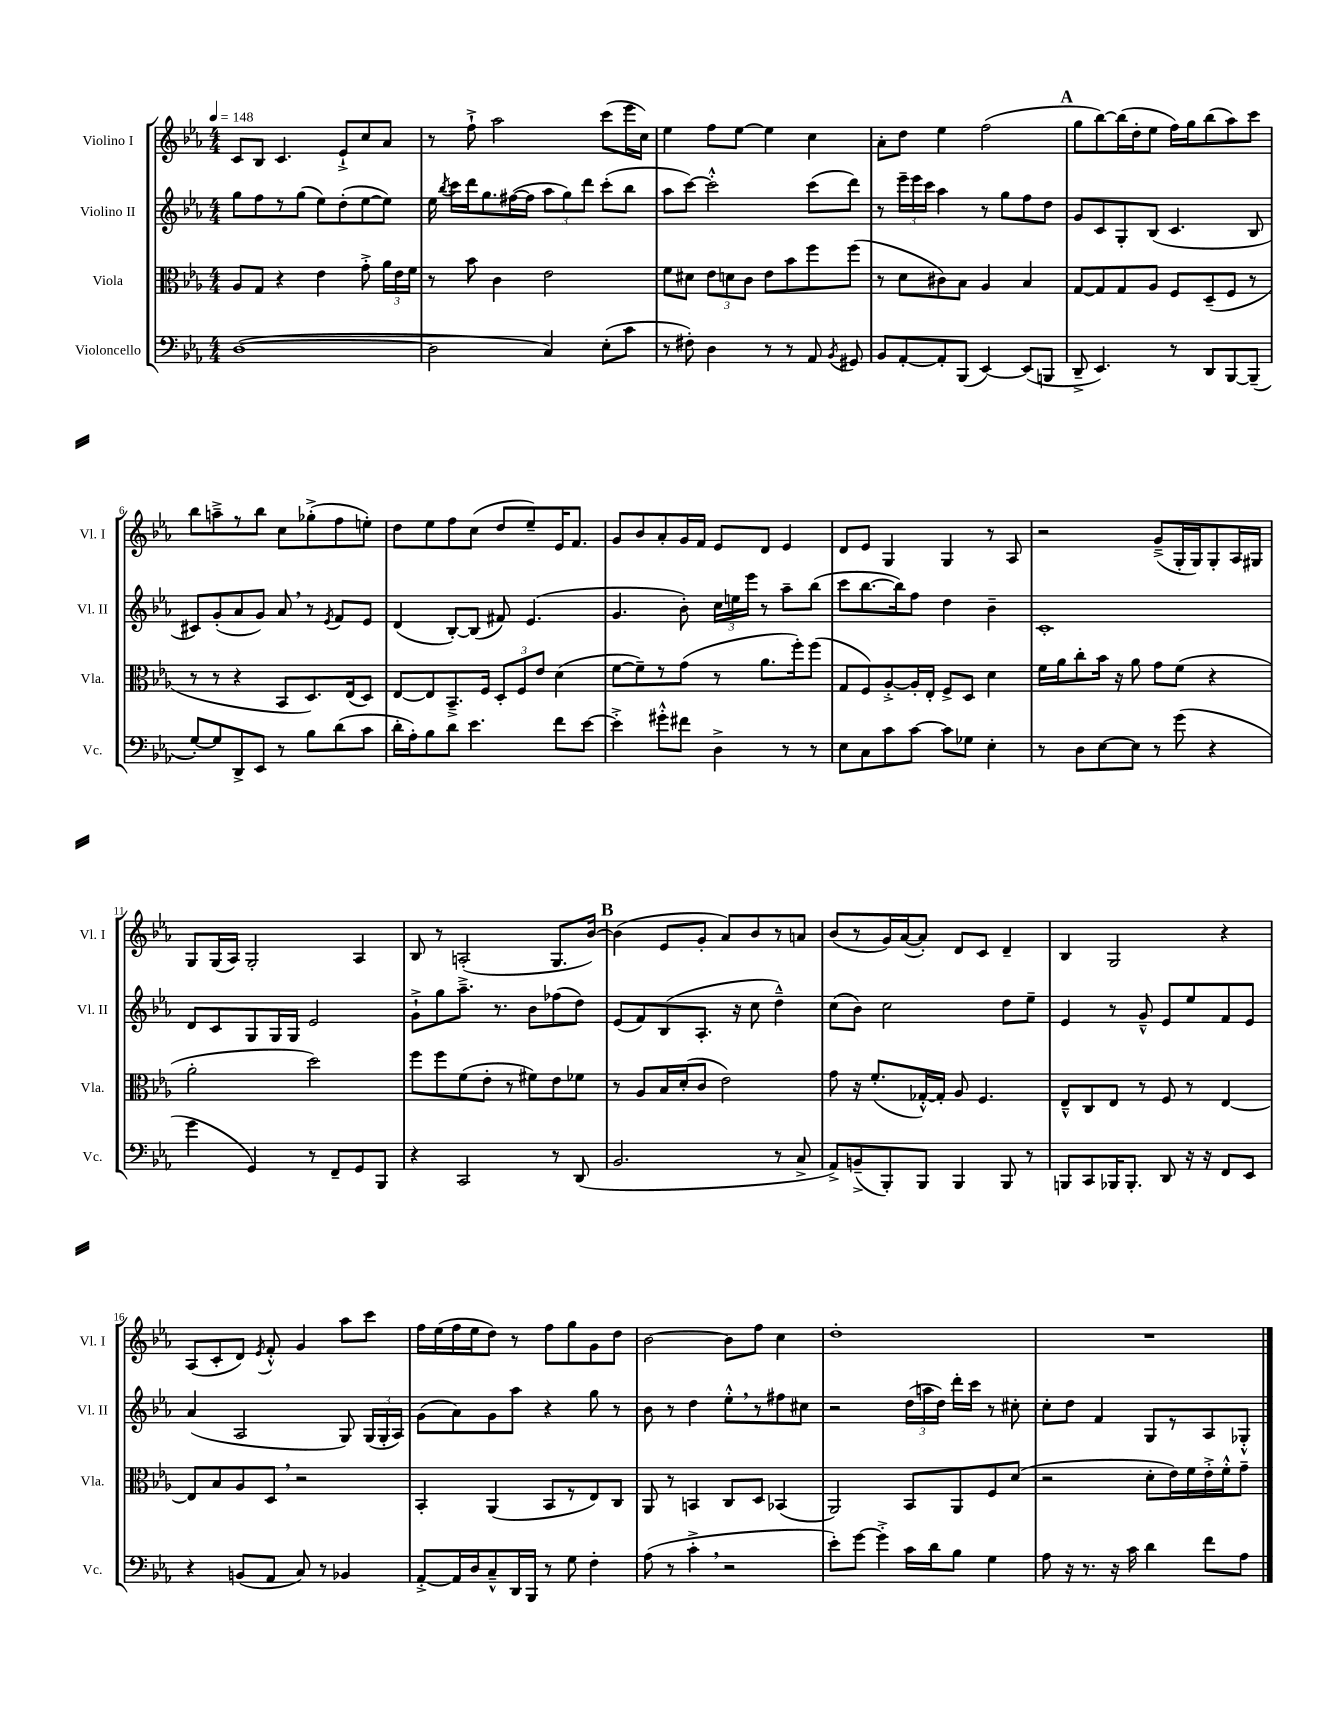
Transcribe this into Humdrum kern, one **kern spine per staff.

**kern	**kern	**kern	**kern
*part4	*part3	*part2	*part1
*staff4	*staff3	*staff2	*staff1
*I"Violoncello	*I"Viola	*I"Violino II	*I"Violino I
*I'Vc.	*I'Vla.	*I'Vl. II	*I'Vl. I
*clefF4	*clefC3	*clefG2	*clefG2
*k[b-e-a-]	*k[b-e-a-]	*k[b-e-a-]	*k[b-e-a-]
*M4/4	*M4/4	*M4/4	*M4/4
*MM148	*MM148	*MM148	*MM148
=1	=1	=1	=1
([1D	8A-/L	8gg\L	8c/L
.	8G/J	8ff\	8B-/J
.	4r	8r	4.c/
.	.	(8gg\J	.
.	4e-\	8ee-\L)	.
.	.	(8dd'\	8e-`^/L
.	8g'^\	[8ee-\	8cc/
.	24a-\LL	8ee-\J])	8a-/J
.	24e-\	.	.
.	24f\JJ	.	.
=2	=2	=2	=2
2D\]	8r	16ee-\	8r
.	.	8qbb-/	.
.	.	16ccc\LL	.
.	8b-\	16ddd\J	8ff`^\
.	.	8.gg\	.
.	4c\	.	2aa-\
.	.	([16ff#X\L	.
.	.	16ff#\JJ]	.
4C/)	2e-\	12aa-\L	.
.	.	12gg\)	.
.	.	12ddd\J	.
(8E-'\L	.	(8ccc'\L	(8ccc\L
8c\J	.	8bb-\J	16eee-\L
.	.	.	16cc\JJ)
=3	=3	=3	=3
8r	8f\L	8aa-\L	4ee-\
8F#X'\)	8d#X\J	[8ccc\J)	.
4D\	12e-\L	2ccc'^^\]	8ff\L
.	12dn\	.	.
.	.	.	[8ee-\J
.	12c\J	.	.
8r	8e-\L	.	4ee-\]
8r	8b-\	.	.
8AA-/	8ff\	(8ccc\L	4cc\
8qBB-/	.	.	.
8GG#X/	(8ff\J	8ddd\J)	.
=4	=4	=4	=4
8BB-/L	8r	8r	8a-'\L
[8AA-'/	8d\L	24eee-~\LL	8dd\J
.	.	24eee-\	.
.	.	24ccc\JJ	.
8AA-'/]	8c#X\)	4aa-\	4ee-\
(8BBB-/J	8B-\J	.	.
[4EE-/)	4A-/	8r	(2ff\
.	.	8gg\L	.
(8EE-/L]	4B-/	8ff\	.
8BBBn/J	.	8dd\J	.
!!LO:REH:place=s1:t=A
=5	=5	=5	=5
8DD~^/	[8G/L	8g/L	8gg\L
4.EE-/)	8G/]	8c/	[8bb-\)
.	8G/	8G'/	(16bb-\L]
.	.	.	16dd'\J
.	8A-/J	(8B-/J	8ee-\J
8r	8F/L	4.c/	16ff\LL)
.	.	.	16gg\J
8DD/L	(8D~/	.	(8bb-\
[8BBB-/	8F/J	.	8aa-\)
(8BBB-~/J]	8r	8B-/	8ccc\J
!!LO:LB:g=z
=6	=6	=6	=6
[8G'/L)	8r	8c#X/L)	8bb-\L
8G/]	8r	(8g'/	8aan~^\
8DD^/	4r	8a-/	8r
8EE-/J	.	8g/J)	8bb-\J
8r	8BB-/L	8a-,/	8cc\L
8B-\L	8.D/)	8r	(8gg-X'^\
.	.	8qe-/	.
(8d\	.	8f/L	8ff\
.	(16E-/k	.	.
8c\J	8D/J)	8e-/J	8een'\J)
=7	=7	=7	=7
16d'\LL	[8E-/L	(4d/	8dd\L
16A-'\J)	.	.	.
8B-\	8E-/]	.	8ee-\
8d\J	8.BB-~^/	[8B-'/L)	8ff\
4.e-\	.	(8B-/J]	(8cc\J
.	16F/Jk	.	.
.	12D'/L	8f#X/)	8dd/L
.	12F/	.	.
.	.	(4.e-/	8ee-~/)
.	12e-/J	.	.
8f\L	(4d\	.	16e-/K
.	.	.	8.f/J
[8e-\J	.	.	.
=8	=8	=8	=8
4e-'^\]	[8f\L	4.g/	8g/L
.	8f~\])	.	8b-/
8g#X'^^\L	8r	.	8a-'/
8f#X\J	(8g\J	8b-'\)	16g/L
.	.	.	16f/JJ
4D^\	8r	24cc\LL	8e-/L
.	.	24een\	.
.	.	24eee-\JJ	.
.	8.a-\L	8r	8d/J
8r	.	8aa-~\L	4e-/
.	16ff'\k)	.	.
8r	(8ff\J	(8bb-\J	.
=9	=9	=9	=9
8E-\L	8G/L	8ccc\L	8d/L
8C\	8F/)	[8.bb-\	8e-/J
8c\	[8A-'^/	.	4G/
.	.	16bb-\k])	.
[8c\J	16A-'/L]	8ff\J	.
.	16E-'/JJ	.	.
8c\L]	8F^/L	4dd\	4G/
8G-X\J	8D/J	.	.
4E-'\	4d\	4b-~\	8r
.	.	.	8A-/
=10	=10	=10	=10
8r	16f\LL	1c'	2r
.	16a-\J	.	.
8D\L	8cc'\	.	.
[8E-\	16b-\Jk	.	.
.	16r	.	.
8E-\J]	8a-\	.	.
8r	8g\L	.	(8g~^/L
(8g\	(8f\J	.	16G'/L
.	.	.	16G/J)
4r	4r	.	8G'/
.	.	.	16A-/L
.	.	.	16G#X/JJ
!!LO:LB:g=z
=11	=11	=11	=11
4g\	2a-'\	8d/L	8G/L
.	.	8c/	(16G/L
.	.	.	16A-/JJ)
4GG/)	.	8G/	2G'/
.	.	16G/L	.
.	.	16G/JJ	.
8r	2dd\)	2e-/	.
8FF~/L	.	.	.
8GG/	.	.	4A-/
8BBB-/J	.	.	.
=12	=12	=12	=12
4r	8ff\L	8g`^\L	8B-/
.	8ff\	8gg\	8r
2CC/	(8f\	8.aa-~^\J	(2An'/
.	8e-'\J	.	.
.	.	8.r	.
.	8r	.	.
.	8f#X\L)	8b-\L	.
8r	8e-\	(8ff-X\	8.G/L
(8DD/	8f-X\J	8dd\J)	.
.	.	.	[16b-/Jk)
!!LO:REH:place=s1:t=B
=13	=13	=13	=13
2.BB-/	8r	(8e-/L	(4b-\]
.	8A-/L	8f/)	.
.	16B-/L	(8B-/	8e-/L
.	(16d'/J	.	.
.	8c/J	8.A-'/J	8g'/J
.	2e-\)	.	8a-/L)
.	.	16r	.
.	.	8cc\	8b-/
8r	.	4dd~^^\)	8r
8C^/	.	.	8an/J
=14	=14	=14	=14
8AA-^/L)	8g\	(8cc\L	(8b-/L
(8BBn~^/	16r	8b-\J)	8r
.	(8.f'/L	.	.
8BBB-'/)	.	2cc\	16g/L)
.	.	.	([16a-/J
8BBB-/J	[16G-X'^^/L)	.	8a-'/J])
.	16G-'/JJ]	.	.
4BBB-/	8A-/	.	8d/L
.	4.F/	.	8c/J
8BBB-/	.	8dd\L	4d~/
8r	.	8ee-~\J	.
=15	=15	=15	=15
8BBBn/L	8E-~^^/L	4e-/	4B-/
8CC/	8C/	.	.
16BBB-X/K	8E-/J	8r	2G/
8.BBB-'/J	.	.	.
.	8r	8g~^^/	.
8DD/	8F/	8e-/L	.
16r	8r	8ee-/	.
16r	.	.	.
8FF/L	[4E-/	8f/	4r
8EE-/J	.	8e-/J	.
!!LO:LB:g=z
=16	=16	=16	=16
4r	8E-/L]	(4a-/	(8A-/L
.	8B-/	.	8c'/
(8BBn/L	8A-/	2A-/	8d/J)
.	.	.	8qe-/
8AA-/J	8D,/J	.	8f'^^/
8C/)	2r	.	4g/
8r	.	.	.
4BB-X/	.	8G/)	8aa-\L
.	.	(24G/LL	8ccc\J
.	.	24G'/	.
.	.	24A-/JJ)	.
=17	=17	=17	=17
[8AA-'^/L	4BB-'/	(8g\L	16ff\LL
.	.	.	(16ee-\
16AA-/L]	.	8a-\)	16ff\
16D/J	.	.	16ee-\J
8C~^^/	(4AA-/	8g\	8dd\J)
16DD/L	.	8aa-\J	8r
16BBB-/JJ	.	.	.
8r	8BB-/L	4r	8ff\L
8G\	8r	.	8gg\
4F'\	8E-/)	8gg\	8g\
.	8C/J	8r	8dd\J
=18	=18	=18	=18
(8A-\	8AA-/	8b-\	[2b-\
8r	8r	8r	.
4c'^,\	4BBn/	4dd\	.
2r	8C/L	8ee-'^^,\L	8b-\L]
.	8D/J	8r	8ff\J
.	(4BB-X/	8ff#X\	4cc\
.	.	8cc#X\J	.
=19	=19	=19	=19
8e-'\L)	2AA-/)	2r	1dd'
[8g\J	.	.	.
4g'^\]	.	.	.
16c\LL	8BB-/L	(24dd\LL	.
.	.	24aan\	.
16d\J	.	.	.
.	.	24dd\JJ)	.
8B-\J	8AA-/	16ddd'\LL	.
.	.	16ccc\JJ	.
4G\	8F/	8r	.
.	(8d/J	8cc#X'\	.
=20	=20	=20	=20
8A-\	2r	8cc'\L	1r
16r	.	8dd\J	.
8.r	.	.	.
.	.	4f/	.
16r	.	.	.
16c\	.	.	.
4d\	8d'\L	8G/L	.
.	16e-\L)	8r	.
.	16f\	.	.
8f\L	16e-'^\	8A-/	.
.	16f'^^\J	.	.
8A-\J	8g~\J	8G-X'^^/J	.
==	==	==	==
*-	*-	*-	*-
